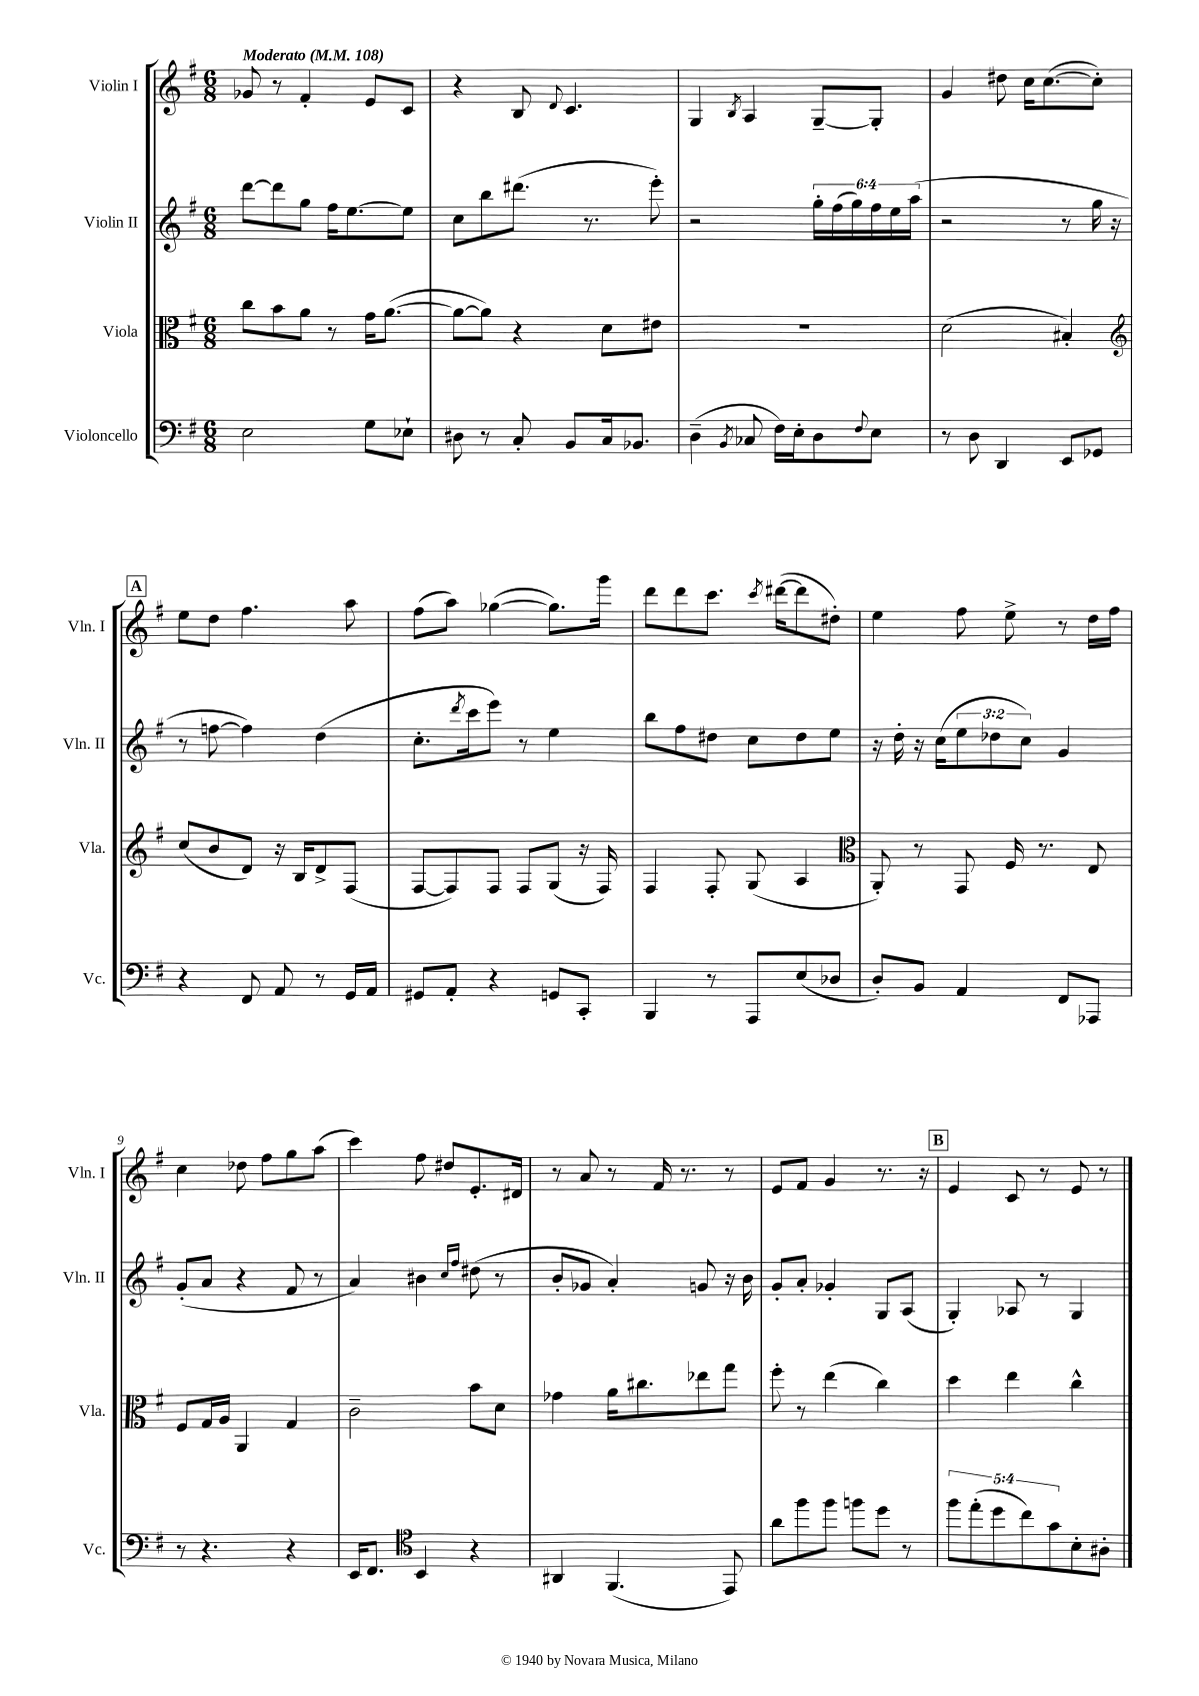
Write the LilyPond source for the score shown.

<<
\new StaffGroup <<
\new Staff = "s0" \with { instrumentName = "Violin I" shortInstrumentName = "Vln. I" } {
    \clef treble \key g \major \numericTimeSignature \time 6/8 \tempo "Moderato" 4 = 108
    ges'8 r8 fis'4-. e'8 c'8 |
    r4 b8 \appoggiatura { d'8 } c'4. |
    g4 \acciaccatura { b8 } a4 g8~-- g8-. |
    g'4 dis''8 c''16 c''8.~( c''8-.) |
    \mark \markup { \box "A" } e''8 d''8 fis''4. a''8 |
    fis''8( a''8) ges''4~( ges''8.) g'''16 |
    d'''8 d'''8 c'''8. \acciaccatura { c'''8 } dis'''16~( dis'''8 dis''8-.) |
    e''4 fis''8 e''8-> r8 d''16 fis''16 |
    c''4 des''8 fis''8 g''8 a''8( |
    c'''4) fis''8 dis''8 e'8.-. dis'16 |
    r8 a'8 r8 fis'16 r8. r8 |
    e'8 fis'8 g'4 r8. r16 |
    \mark \markup { \box "B" } e'4 c'8 r8 e'8 r8 \bar "|." |
}
\new Staff = "s1" \with { instrumentName = "Violin II" shortInstrumentName = "Vln. II" } {
    \clef treble \key g \major \numericTimeSignature \time 6/8 \override Staff.TupletNumber.text = #tuplet-number::calc-fraction-text
    d'''8~ d'''8 g''8 fis''16 e''8.~ e''8 |
    c''8 b''8 dis'''8.( r8. e'''8-.) |
    r2 \tuplet 6/4 { g''16-. fis''16( g''16) fis''16 e''16 a''16( } |
    r2 r8 g''16 r16 |
    \mark \markup { \box "A" } r8 f''8~ f''4) d''4( |
    c''8.-. \acciaccatura { d'''8 } c'''16 e'''8) r8 e''4 |
    b''8 fis''8 dis''8 c''8 dis''8 e''8 |
    r16 d''16-. r16 c''16( \tuplet 3/2 { e''8 des''8 c''8) } g'4 |
    g'8-.( a'8 r4 fis'8 r8 |
    a'4) bis'4 \grace { c''16 fis''16 } dis''8( r8 |
    b'8-. ges'8 a'4-.) g'8 r16 b'16 |
    g'8-. a'8-. ges'4-. g8 a8( |
    \mark \markup { \box "B" } g4-.) aes8 r8 g4 \bar "|." |
}
\new Staff = "s2" \with { instrumentName = "Viola" shortInstrumentName = "Vla." } {
    \clef alto \key g \major \numericTimeSignature \time 6/8
    c''8 b'8 a'8 r8 g'16 a'8.~( |
    a'8~ a'8) r4 d'8 eis'8 |
    R2. |
    d'2( bis4-.) |
    \mark \markup { \box "A" } \clef treble c''8( b'8 d'8) r16 b16 d'8-> fis8( |
    fis8~ fis8) fis8 fis8 g8( r16 fis16) |
    fis4 fis8-. g8( a4 |
    \clef alto a,8-.) r8 g,8 fis16 r8. e8 |
    fis8 g16 a16 a,4 g4 |
    c'2-- b'8 d'8 |
    ges'4 a'16 cis''8. ees''8 g''8 |
    fis''8-. r8 e''4( c''4) |
    \mark \markup { \box "B" } d''4 e''4 c''4-^ \bar "|." |
}
\new Staff = "s3" \with { instrumentName = "Violoncello" shortInstrumentName = "Vc." } {
    \clef bass \key g \major \numericTimeSignature \time 6/8 \override Staff.TupletNumber.text = #tuplet-number::calc-fraction-text
    e2 g8 ees8-! |
    dis8 r8 c8-. b,8 c16 bes,8. |
    d4--( \acciaccatura { b,8 } ces8 fis16) e16-. d8 \appoggiatura { fis8 } e8 |
    r8 d8 d,4 e,8 ges,8 |
    \mark \markup { \box "A" } r4 fis,8 a,8 r8 g,16 a,16 |
    gis,8 a,8-. r4 g,8 c,8-. |
    b,,4 r8 a,,8 e8( des8 |
    d8-.) b,8 a,4 fis,8 aes,,8 |
    r8 r4. r4 |
    e,16 fis,8. \clef tenor b,4 r4 |
    ais,4 fis,4.( e,8) |
    a'8 fis''8 fis''8 f''8 d''8 r8 |
    \mark \markup { \box "B" } \tuplet 5/4 { fis''8 e''8-.( d''8 c''8) g'8 } b8-. ais8-. \bar "|." |
}
>>
>>
